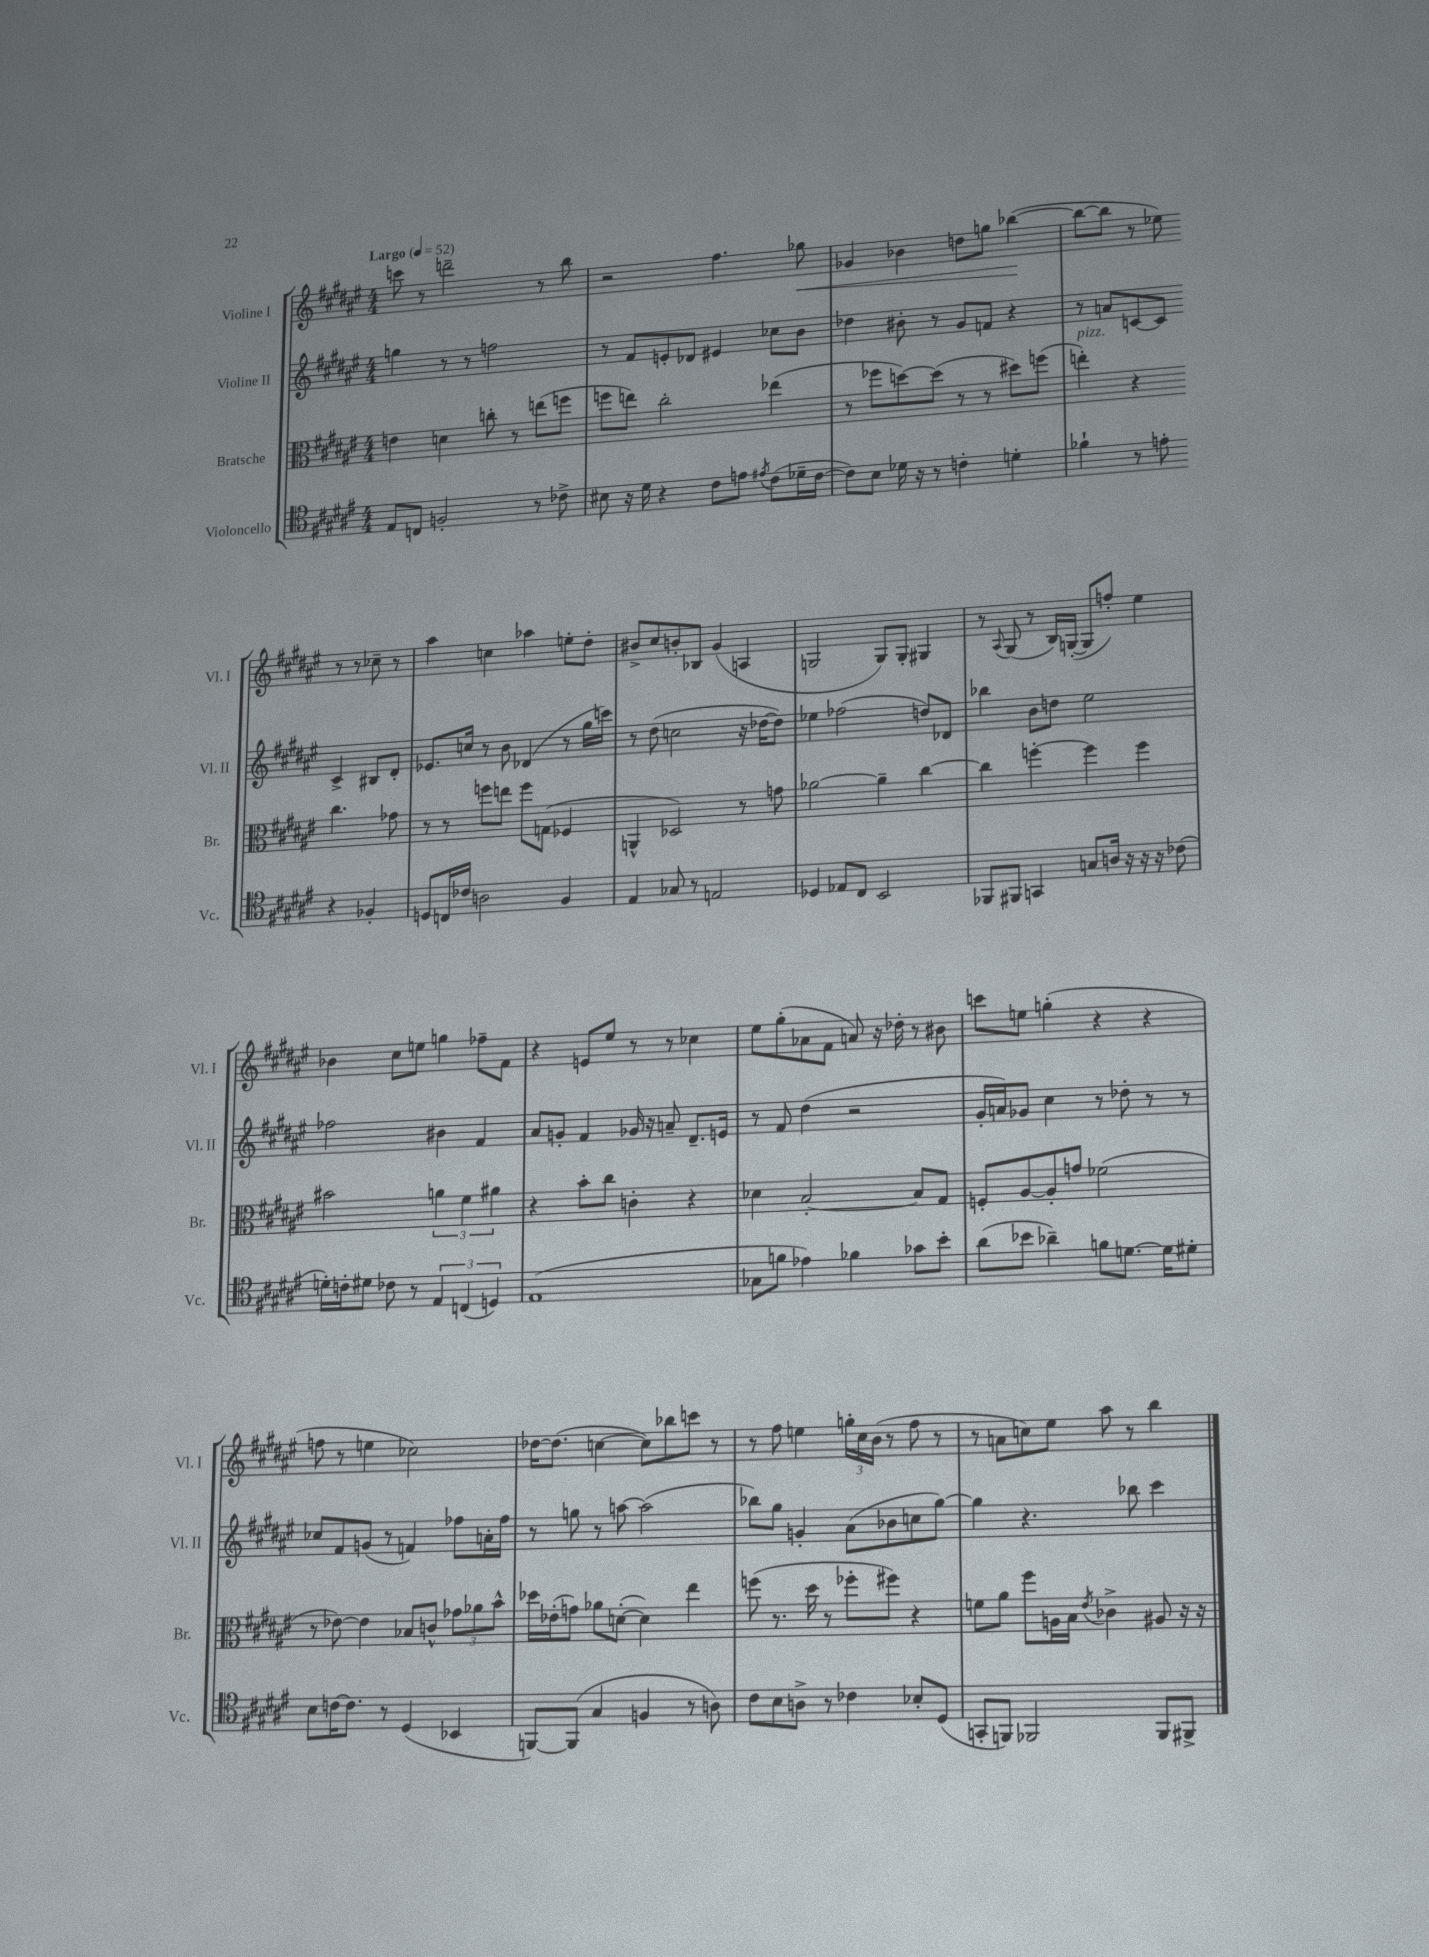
<<
\new StaffGroup <<
\new Staff = "s0" \with { instrumentName = "Violine I" shortInstrumentName = "Vl. I" } {
    \clef treble \key fis \major \numericTimeSignature \time 4/4 \tempo "Largo" 4 = 52
    c'''8 r8 d'''2-- r8 b''8 |
    r2 fis''4. ges''8\< |
    ges'4 bes'4 d''8 g''8 bes''4~\!( |
    bes''8~ bes''8 r8 ees''8) r8 r8 ces''8-- r8 |
    ais''4 c''4 aes''4 e''8-. dis''8-. |
    bis'8-> cis''8 b'8-. bes8 gis'4( a4 |
    g2 g8) g8-. gis4 |
    r8 \appoggiatura { ais8 } gis8( r8 b16) g16~-.( g8 f''8-.) eis''4 |
    bes'4 cis''8 e''8 g''4 fes''8-- fis'8 |
    r4 e'8 eis''8 r8 r8 ces''4 |
    eis''8 gis''8-.( aes'8 fis'8 a'8) r16 des''16-. r8 bis'8 |
    c'''8 e''8 g''4-.( r4 r4 |
    f''8 r8 e''4 ces''2) |
    des''16~ des''8.( c''4~ c''8) bes''8 c'''8 r8 |
    r8 fis''8 e''4 \tuplet 3/2 { g''16-. cis''16 b'16( } r8 fis''8 r8 |
    r8 a'8 c''8) eis''8 ais''8 r8 b''4 \bar "|." |
}
\new Staff = "s1" \with { instrumentName = "Violine II" shortInstrumentName = "Vl. II" } {
    \clef treble \key fis \major \numericTimeSignature \time 4/4
    g''4 r8 r8 f''2 |
    r8 fis'8 e'8-. des'8 eis'4 ces''8 b'8 |
    des''4 bis'8-. r8 gis'8 f'8 r4 |
    r8 a'8 c'8~ c'8 c'4-> bis8 dis'8-. |
    ees'8. c''16 r8 b'8 des'4( r8 gis''16 c'''16) |
    r8 dis''8( c''2 r16 des''16~ des''8) |
    ees''4 fes''2( d''8) des'8 |
    bes''4 b'8 d''8 eis''2 |
    fes''2 bis'4 fis'4 |
    ais'8 g'8-. fis'4 ges'16 r16 a'8-- dis'8.-- e'16 |
    r8 fis'8 dis''4( r2 |
    gis'16-. a'16) ges'8 cis''4 r8 des''8-. r8 r8 |
    ces''8 fis'8 g'8( r8 f'4) fes''8 a'16-. fes''16 |
    r8 g''8 r8 a''8~ a''2( |
    bes''8) gis''8 g'4-. ais'8( bes'8 c''8 gis''8~) |
    gis''4 r4. bes''8 cis'''4 \bar "|." |
}
\new Staff = "s2" \with { instrumentName = "Bratsche" shortInstrumentName = "Br." } {
    \clef alto \key fis \major \numericTimeSignature \time 4/4
    e'4 d'4 c''8-. r8 e''8( f''8 |
    f''8 e''8) cis''2-. ees''4( |
    r8 fes''8 d''8~) d''8( r8 r8 dis''8) f''8( |
    e''4-.^\markup { \italic "pizz." }) r4 cis''4. ges'8 |
    r8 r8 f''8 e''8 f''8 g8( fes4 |
    a,4-^ des2) r8 g'8 |
    aes'2~ aes'4-- cis''4~ |
    cis''4 f''4~-. f''4 f''4 |
    bis'2 \tuplet 3/2 { a'4 fis'4 ais'4 } |
    r4 b'8-. cis''8 c'4-. r4 |
    des'4 b2~-. b8 gis8 |
    f8-. ais8~ ais8-. g'8 fes'2( |
    r8 ees'8~) ees'4 bes8 c'8-^ \tuplet 3/2 { ges'8 aes'8 b'8-^ } |
    des''16 ees'16-.( g'8) aes'8 d'8~-.( d'4) eis''4 |
    f''8( r8. dis''16 r8 fes''8-. fis''8) r4 |
    f'8 ais'8 fis''8 a16 b16 \acciaccatura { eis'8 } ces'4-> ais8 r16 r16 \bar "|." |
}
\new Staff = "s3" \with { instrumentName = "Violoncello" shortInstrumentName = "Vc." } {
    \clef tenor \key fis \major \numericTimeSignature \time 4/4
    eis8 c8 f2-. r8 ces'8-> |
    bis8 r16 dis'16 r4 cis'8 e'8 \acciaccatura { eis'8 } cis'8( des'16-- cis'16~ |
    cis'8) b8 des'16 r16 r8 c'4-. d'4-. |
    fes'4-! r8 e'8-. r4 fes4-. |
    d8 c16 ces'16 a2 fis4 |
    eis4 ges8 r8 e2 |
    des4 ees8 cis8 b,2 |
    fes,8 fis,8 g,4 g8 a16 r16 r16 r16 ces'8( |
    d'16-.) c'16-. dis'8 ces'8 r8 \tuplet 3/2 { eis4 c4( d4) } |
    eis1( |
    ges8 f'8 ees'4) fes'4 ges'8 b'8-. |
    ais'8( bes'8 aes'4--) f'8 d'8.~ d'16 dis'8-. |
    b8 c'16~ c'8. r8 dis4( bes,4 |
    f,8~) f,8( gis4 f4 r8 a8) |
    cis'8 b8 a8-> r8 ces'4 bes8-. dis8( |
    g,8-. f,8) fes,2 fes,8 fis,8-> \bar "|." |
}
>>
>>
\layout { \context { \Score \remove "Bar_number_engraver" } }
